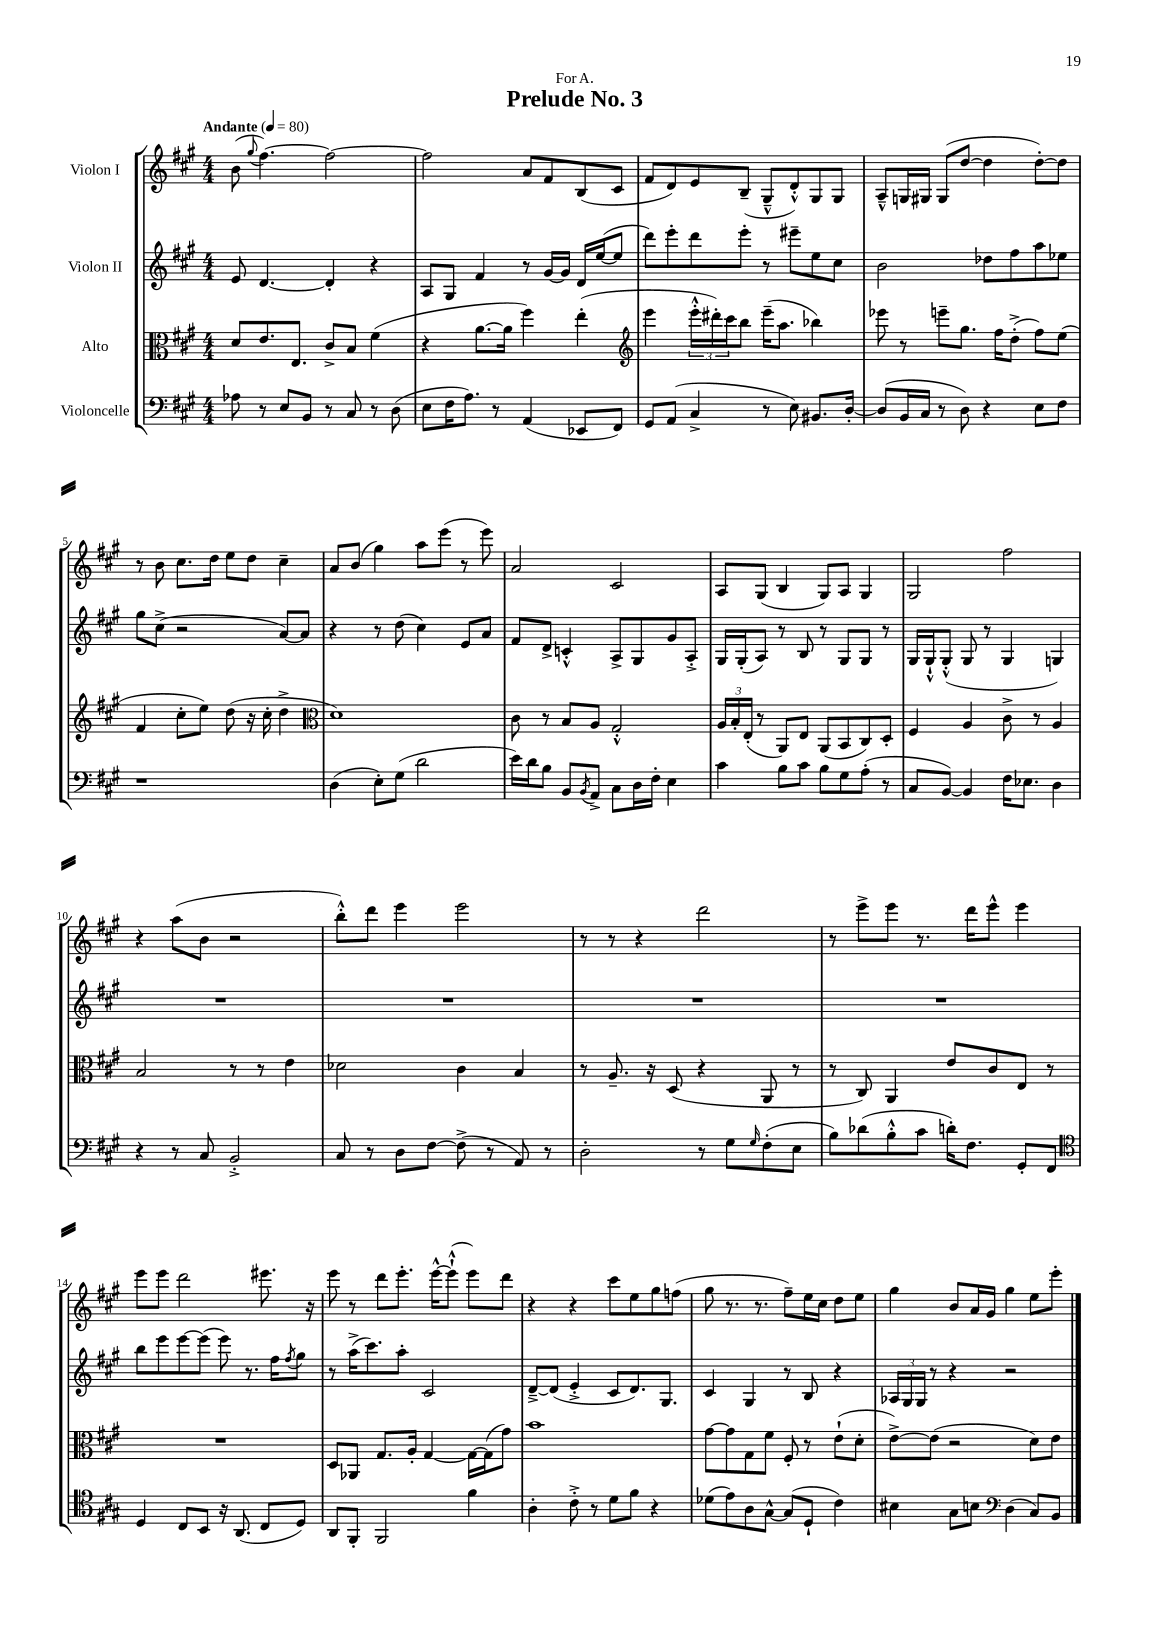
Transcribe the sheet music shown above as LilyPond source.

\header { title = "Prelude No. 3" dedication = "For A." }
<<
\new StaffGroup <<
\new Staff = "s0" \with { instrumentName = "Violon I" } {
    \clef treble \key a \major \numericTimeSignature \time 4/4 \tempo "Andante" 4 = 80
    b'8( \appoggiatura { gis''8 } fis''4.~) fis''2~ |
    fis''2 a'8 fis'8 b8( cis'8 |
    fis'8 d'8) e'8 b8--( gis8---^ d'8-.-^) gis8 gis8 |
    a8---^ g16 gis16 gis8( d''8~ d''4 d''8~-.) d''8 |
    r8 b'8 cis''8. d''16 e''8 d''8 cis''4-- |
    a'8 b'8( gis''4) a''8 e'''8( r8 e'''8) |
    a'2 cis'2 |
    a8 gis8( b4 gis8) a8 gis4 |
    gis2 fis''2 |
    r4 a''8( b'8 r2 |
    b''8-.-^) d'''8 e'''4 e'''2 |
    r8 r8 r4 d'''2 |
    r8 e'''8-> e'''8 r8. d'''16 e'''8-^ e'''4 |
    e'''8 e'''8 d'''2 eis'''8. r16 |
    e'''8 r8 d'''8 e'''8.-. e'''16~-^ e'''8-!-^( e'''8) d'''8 |
    r4 r4 cis'''8 e''8 gis''8 f''8( |
    gis''8 r8. r8. fis''8--) e''16 cis''16 d''8 e''8 |
    gis''4 b'8 a'16 gis'16 gis''4 e''8 e'''8-. \bar "|." |
}
\new Staff = "s1" \with { instrumentName = "Violon II" } {
    \clef treble \key a \major \numericTimeSignature \time 4/4
    e'8 d'4.~ d'4-. r4 |
    a8 gis8 fis'4 r8 gis'16~ gis'16 d'16 e''16~( e''8 |
    d'''8) e'''8-. d'''8 e'''8-. r8 eis'''8-- e''8 cis''8 |
    b'2 des''8 fis''8 a''8 ees''8 |
    gis''8 cis''8->( r2 a'8~) a'8 |
    r4 r8 d''8( cis''4) e'8 a'8 |
    fis'8 d'8-> c'4-.-^ a8-> gis8 gis'8 a8-.-> |
    gis16 gis16-.( a8) r8 b8 r8 gis8 gis8 r8 |
    gis16 gis16-!-^ gis8-.-^( gis8 r8 gis4 g4) |
    R1 |
    R1 |
    R1 |
    R1 |
    b''8 e'''8 e'''8~ e'''8( e'''8) r8. fis''16 \acciaccatura { fis''8 } gis''8 |
    r8 a''16->( cis'''8.) a''8-. cis'2 |
    d'8~---> d'8( e'4-.-> cis'8 d'8.) gis8. |
    cis'4 gis4 r8 b8 r4 |
    \tuplet 3/2 { aes16 gis16 gis16 } r8 r4 r2 \bar "|." |
}
\new Staff = "s2" \with { instrumentName = "Alto" } {
    \clef alto \key a \major \numericTimeSignature \time 4/4
    d'8 e'8. e8. cis'8-> b8 fis'4( |
    r4 a'8.~ a'16 fis''4) e''4-.( |
    \clef treble e'''4 \tuplet 3/2 { e'''16-.-^ dis'''16-.) cis'''16 } b''8 e'''16--( a''8. bes''4) |
    ees'''8 r8 e'''8-- gis''8. fis''16 d''8-.->( fis''8) e''8( |
    fis'4 cis''8-. e''8) d''8( r16 cis''16-. d''4-> |
    \clef alto d'1) |
    cis'8 r8 b8 a8 gis2-.-^ |
    \tuplet 3/2 { a16 b16-. e16-.( } r8 a,8) e8 a,8( b,8 cis8) d8-. |
    fis4 a4 cis'8-> r8 a4 |
    b2 r8 r8 e'4 |
    des'2 cis'4 b4 |
    r8 a8.-- r16 d8( r4 a,8 r8 |
    r8 cis8) a,4 e'8 cis'8 e8 r8 |
    R1 |
    d8 aes,8 gis8. a16-. gis4~ gis16~ gis16( gis'8) |
    b'1 |
    gis'8~ gis'8 gis8 fis'8 fis8-. r8 e'8-!( d'8-. |
    e'8~->) e'8( r2 d'8) e'8 \bar "|." |
}
\new Staff = "s3" \with { instrumentName = "Violoncelle" } {
    \clef bass \key a \major \numericTimeSignature \time 4/4
    aes8 r8 e8 b,8 r8 cis8 r8 d8( |
    e8 fis16 a8.) r8 a,4( ees,8 fis,8) |
    gis,8 a,8( cis4-> r8 e8) bis,8. d16~-. |
    d8( b,16 cis16 r8 d8) r4 e8 fis8 |
    r1 |
    d4( e8-.) gis8( d'2 |
    e'16) d'16 b8 b,8 \acciaccatura { b,8 } a,8-> cis8 d16 fis16-. e4 |
    cis'4 b8 cis'8 b8 gis8 a8-.( r8 |
    cis8 b,8~) b,4 fis16 ees8. d4 |
    r4 r8 cis8 b,2-.-> |
    cis8 r8 d8 fis8~ fis8->( r8 a,8) r8 |
    d2-. r8 gis8 \grace { gis16 } fis8-.( e8 |
    b8) des'8( b8-.-^ cis'8 d'16-.) fis8. gis,8-. fis,8 |
    \clef tenor d4 cis8 b,8 r16 a,8.( cis8 d8) |
    a,8 fis,8-. fis,2 fis'4 |
    a4-. cis'8-.-> r8 d'8 fis'8 r4 |
    des'8( e'8) a8 gis8~-^ gis8( d8-! cis'4) |
    bis4 gis8 b8 \clef bass d4( cis8) b,8 \bar "|." |
}
>>
>>
